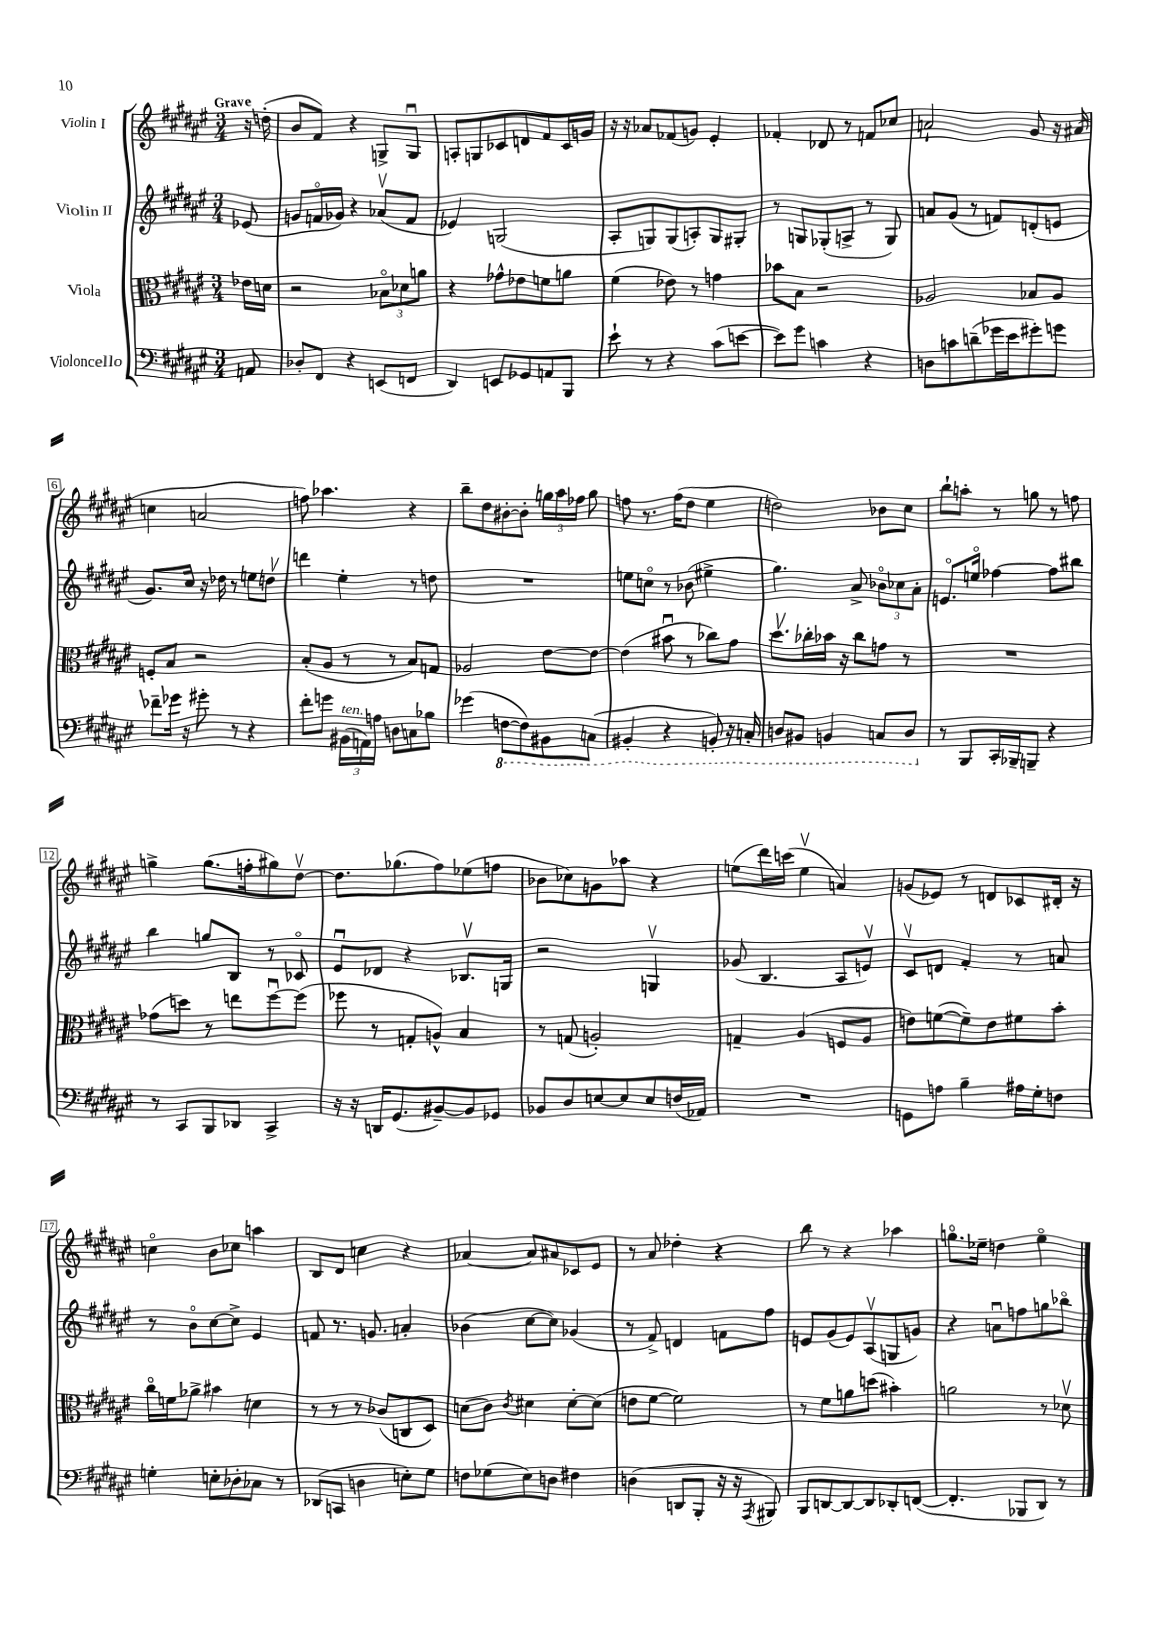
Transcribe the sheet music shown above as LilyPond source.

<<
\new StaffGroup <<
\new Staff = "s0" \with { instrumentName = "Violin I" } {
    \clef treble \key fis \major \numericTimeSignature \time 3/4 \partial 8 \tempo "Grave"
    \autoBeamOff r16 d''16-.( |
    b'8[ fis'8]) r4 g8[-> g8]\downbow |
    a8[-. g8 ces'8 d'8 fis'8 ces'16 g'16] |
    r16 r16 aes'8[ fes'8( g'8]) eis'4-. |
    fes'4-. des'8 r8 f'8[ ces''8] |
    a'2-! gis'8 r16 ais'16( |
    c''4 a'2 |
    f''8) aes''4. r4 |
    b''8[-- dis''8 bis'8~-. bis'8]-. \tuplet 3/2 { g''16[ ais''16 fes''16] } g''8 |
    f''8 r8. f''16[( dis''8] eis''4 |
    d''2) bes'8[ cis''8] |
    b''8[-! a''8]-. r8 g''8 r8 f''8 |
    g''4-> g''8.[( f''16-. gis''8) dis''8]~\upbow |
    dis''8.[ ges''8.( fis''8) ees''8( f''8] |
    bes'8[ ces''8) g'8 aes''8] r4 |
    e''8[( dis'''16) c'''16]( e''4\upbow a'4) |
    g'8[( ees'8]) r8 d'8[ ces'8 dis'16]-. r16 |
    c''4\flageolet b'8[ ces''8] a''4 |
    b8[ dis'8] c''4 r4 |
    aes'4~ aes'8[ ais'8 ces'8 eis'8] |
    r8 ais'8 des''4-. r4 |
    b''8 r8 r4 aes''4 |
    g''8.[\flageolet ees''16]-- d''4 ees''4\flageolet \bar "|." |
}
\new Staff = "s1" \with { instrumentName = "Violin II" } {
    \clef treble \key fis \major \numericTimeSignature \time 3/4 \partial 8
    \autoBeamOff ees'8( |
    g'8[ f'16\flageolet ges'16]) r4 aes'8[\upbow( f'8] |
    ees'4) g2( |
    ais8[-. g8) g8( a8-.) g8 gis8]-. |
    r8 g8[ ges8-.( a8]-> r8 ges8) |
    a'8[ gis'8]( r8 f'8[) d'8-.( e'8] |
    gis'8.[) cis''16] r16 des''16 r8 e''8[ d''8]\upbow |
    d'''4 eis''4-. r8 d''8 |
    R2. |
    e''8[ c''8]\flageolet r8 bes'8( eis''4-> |
    gis''4.) ais'8-> \tuplet 3/2 { bes'8[\flageolet ces''8 ais'8]-. } |
    e'8.[\flageolet e''16]\flageolet fes''4~ fes''8[ bis''8] |
    b''4 g''8[ b8] r8 ces'8\flageolet |
    eis'8[\downbow des'8] r4 bes8.[\upbow g16] |
    r2 g4\upbow |
    ges'8( b4. ais8[ e'8]\upbow) |
    cis'8[\upbow d'8] fis'4-. r8 a'8 |
    r8 b'8[\flageolet cis''8~ cis''8]-> eis'4 |
    f'8 r8. g'8. a'4-. |
    bes'4( cis''8[~ cis''8]) ges'4( |
    r8 fis'8->) d'4 f'8[ fis''8] |
    e'8[ gis'8( e'8) ais8\upbow( g8 g'8]) |
    r4 a'8[\downbow f''8 g''8 bes''8]\flageolet \bar "|." |
}
\new Staff = "s2" \with { instrumentName = "Viola" } {
    \clef alto \key fis \major \numericTimeSignature \time 3/4 \partial 8
    \autoBeamOff ees'16[ d'16] |
    r2 \tuplet 3/2 { bes8[\flageolet des'8 a'8] } |
    r4 ges'8[-^ ees'8 f'8 a'8] |
    fis'4( ees'8) r8 g'4 |
    bes'8[ b8] r2 |
    aes2 bes8[ aes8] |
    f8[-. b8] r2 |
    b8[-.( ais8] r8 r8 b8[) g8] |
    aes2 eis'8[~ eis'8]~ |
    eis'4( bis'8\downbow r8 ces''8[) gis'8] |
    dis''8.[\upbow ces''16-. bes'16] r16 ces''8[ g'8] r8 |
    R2. |
    ges'8[( d''8]) r8 e''8[ fis''8~\downbow fis''8]( |
    fes''8 r8 g8[-. a8]-^) b4 |
    r8 g8( a2-.) |
    g4-- ais4( f8[ ais8] |
    e'8[) f'8~( f'8--) e'8 fis'8 b'8]-. |
    cis''16[\flageolet f'16 aes'8]-> bis'4 d'4 |
    r8 r8 r8 ces'8[( c8 dis8]) |
    d'8[( cis'8]) \acciaccatura { cis'8 } dis'4 dis'8[~-. dis'8]( |
    e'8[ fis'8]~ fis'2) |
    r8 fis'8[ a'8 d''8]( bis'4-.) |
    a'2 r8 des'8\upbow \bar "|." |
}
\new Staff = "s3" \with { instrumentName = "Violoncello" } {
    \clef bass \key fis \major \numericTimeSignature \time 3/4 \partial 8
    \autoBeamOff a,8 |
    des8[-. fis,8] r4 e,8[( f,8] |
    dis,4) e,8[ ges,8 a,8 b,,8] |
    eis'8-! r8 r4 cis'8[( e'8]~ |
    e'8[) gis'8] c'4 r4 |
    d8[ c'8 d'8--( ges'16 eis'16 gis'8-.) g'8] |
    fes'8[-- ges'16] r16 gis'8-. r8 r4 |
    fis'8[-. g'8] \tuplet 3/2 { bis,16[^\markup { \italic "ten." }( a,16) a16] } d8[ c8 bes8] |
    ges'4( \ottava #-1 f,8[~ f,8) bis,,8 c,8]( |
    bis,,4-. r4 b,,8-.) r16 c,16-. |
    d,8[ bis,,8] b,,4 c,8[ d,8] \ottava #0 |
    r8 b,,8[ cis,16-. bes,,16-- b,,8]-- r4 |
    r8 cis,8[ b,,8 des,8] cis,4-> |
    r16 r16 d,16[ gis,8.( bis,8~--) bis,8 ges,8] |
    bes,8[ dis8 e8~ e8 e8 f16( aes,16]) |
    R2. |
    g,8[ a8] b4-- ais16[ gis16-. f8] |
    g4-. e8[-. des8-. ces8] r8 |
    des,8[( c,8] d4 e8[-.) gis8] |
    f8[ ges8( eis8) d8] fis4 |
    d4( d,8[ b,,8]-. r16 r16 \acciaccatura { ais,,8 } bis,,8) |
    b,,8[ d,8~ d,8~ d,8 des,8-. f,8]~( |
    f,4.-. bes,,8[ dis,8]) r8 \bar "|." |
}
>>
>>
\layout { \context { \Score \override BarNumber.stencil = #(make-stencil-boxer 0.1 0.3 ly:text-interface::print) } }
